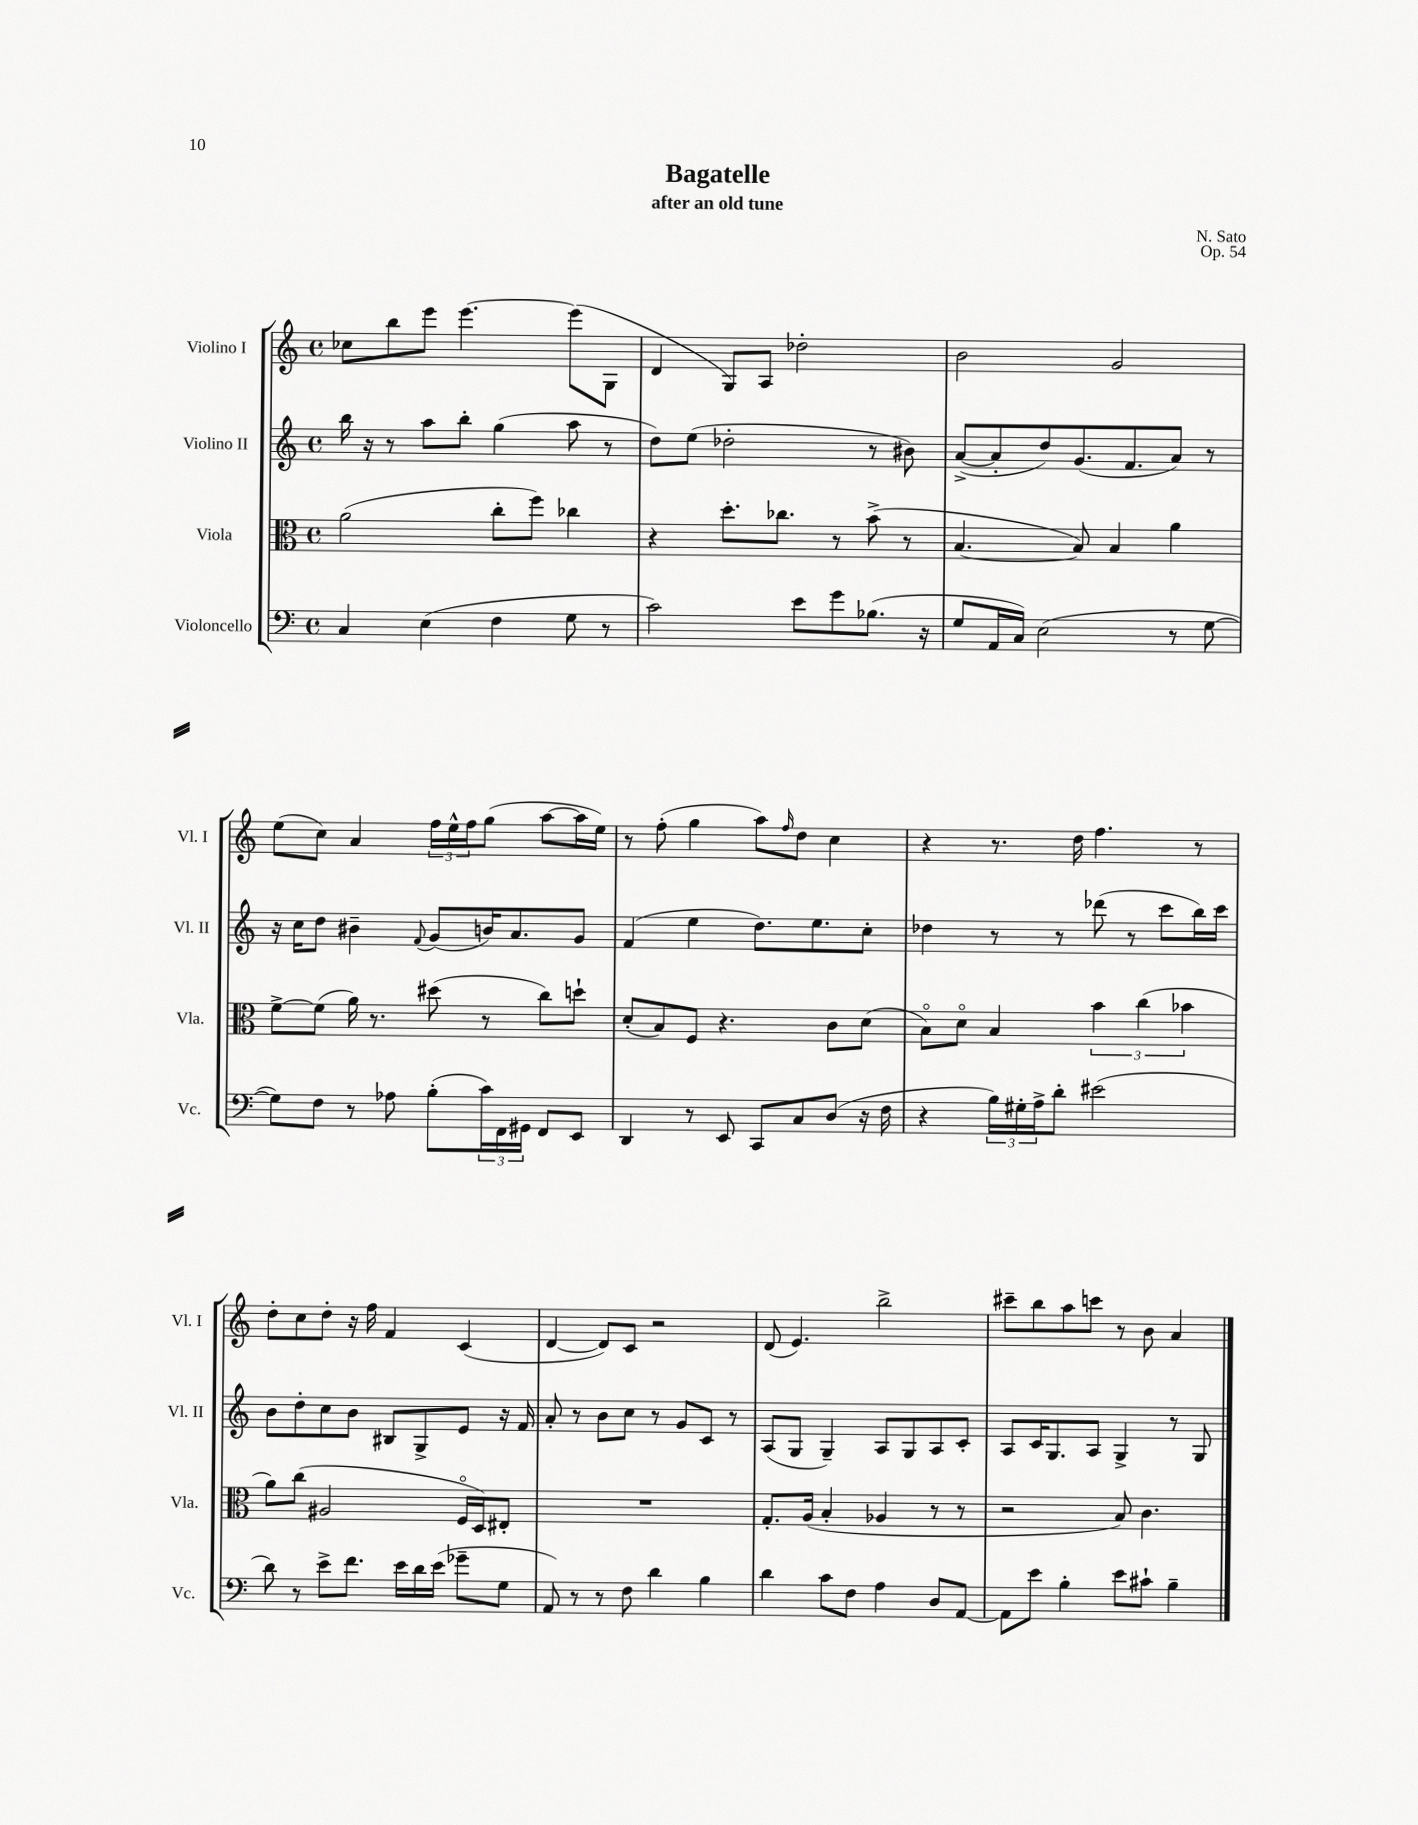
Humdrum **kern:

**kern	**kern	**kern	**kern
*staff4	*staff3	*staff2	*staff1
*clefF4	*clefC3	*clefG2	*clefG2
*k[]	*k[]	*k[]	*k[]
*M4/4	*M4/4	*M4/4	*M4/4
*met(c)	*met(c)	*met(c)	*met(c)
4C	(2a	16bb	8cc-
.	.	16r	.
.	.	8r	8bb
(4E	.	8aa	8eee
.	.	8bb'	[4.eee
4F	8cc'	(4gg	.
.	8ff)	.	.
8G	4cc-	8aa	(8eee]
8r	.	8r	8G
=	=	=	=
2c)	4r	8dd)	4d
.	.	(8ee	.
.	8.dd'	2dd-'	8G)
.	.	.	8A
.	8.cc-	.	.
8e	.	.	2dd-'
8g	8r	.	.
(8.B-	(8b^	8r	.
.	8r	8b#)	.
16r	.	.	.
=	=	=	=
8G	[4.B	([8a^	2b
16AA	.	8a']	.
16C)	.	.	.
(2E	.	8dd)	.
.	8B])	(8.g	.
.	4B	.	2g
.	.	8.f	.
8r	4a	8a)	.
[8G	.	8r	.
=	=	=	=
8G])	[8f^	16r	(8ee
.	.	16cc	.
8F	(8f]	8dd	8cc)
8r	16a)	4b#~	4a
.	8.r	.	.
8A-	.	.	.
.	.	8qqf	.
(8B'	(8dd#	(8g	24ff
.	.	.	24ee^^
.	.	.	24ff
24c)	8r	16b)	(8gg
24FF	.	.	.
.	.	8.a	.
24GG#	.	.	.
8FF	8cc)	.	[8aa
8EE	8dd`	8g	16aa]
.	.	.	16ee)
=	=	=	=
4DD	(8d'	(4f	8r
.	8B)	.	(8ff'
8r	8F	4ee	4gg
8EE	4.r	.	.
8CC	.	8.dd)	8aa)
.	.	.	16qqff
8C	.	.	8dd
.	.	8.ee	.
(8D	8c	.	4cc
16r	(8d	8cc'	.
16F	.	.	.
=	=	=	=
4r	8Bo)	4dd-	4r
.	8do	.	.
24B)	4B	8r	8.r
24G#'	.	.	.
24A^	.	.	.
8d'	.	8r	.
.	.	.	16dd
(2e#	6b	(8ddd-	4.ff
.	.	8r	.
.	(6cc	.	.
.	.	8ccc	.
.	6b-	.	.
.	.	16bb)	8r
.	.	16ccc	.
=	=	=	=
8d)	8a)	8b	8dd'
8r	(8cc	8dd'	8cc
8e^	2A#	8cc	8dd'
8.f	.	8b	16r
.	.	.	16ff
.	.	8B#	4f
16e	.	.	.
16d	.	8G^	.
(16e	.	.	.
8g-~	16Fo	8e	(4c
.	16D)	.	.
8G	8E#'	16r	.
.	.	16f	.
=	=	=	=
8AA)	1r	8a'	[4d
8r	.	8r	.
8r	.	8b	8d])
8F	.	8cc	8c
4d	.	8r	2r
.	.	8g	.
4B	.	8c	.
.	.	8r	.
=	=	=	=
4d	8.G'	(8A	(8d
.	.	8G	4.e)
.	(16A	.	.
8c	4B'	4G~)	.
8F	.	.	.
4A	4A-	8A	2bb^
.	.	8G	.
8D	8r	8A	.
[8AA	8r	8c'	.
=	=	=	=
8AA]	2r	8A	8ccc#~
8e	.	16c	8bb
.	.	8.G	.
4B'	.	.	8aa
.	.	8A	8ccc
8e	8B)	4G^	8r
8c#`	4.c	.	8b
4B~	.	8r	4a
.	.	8G	.
==	==	==	==
*-	*-	*-	*-
